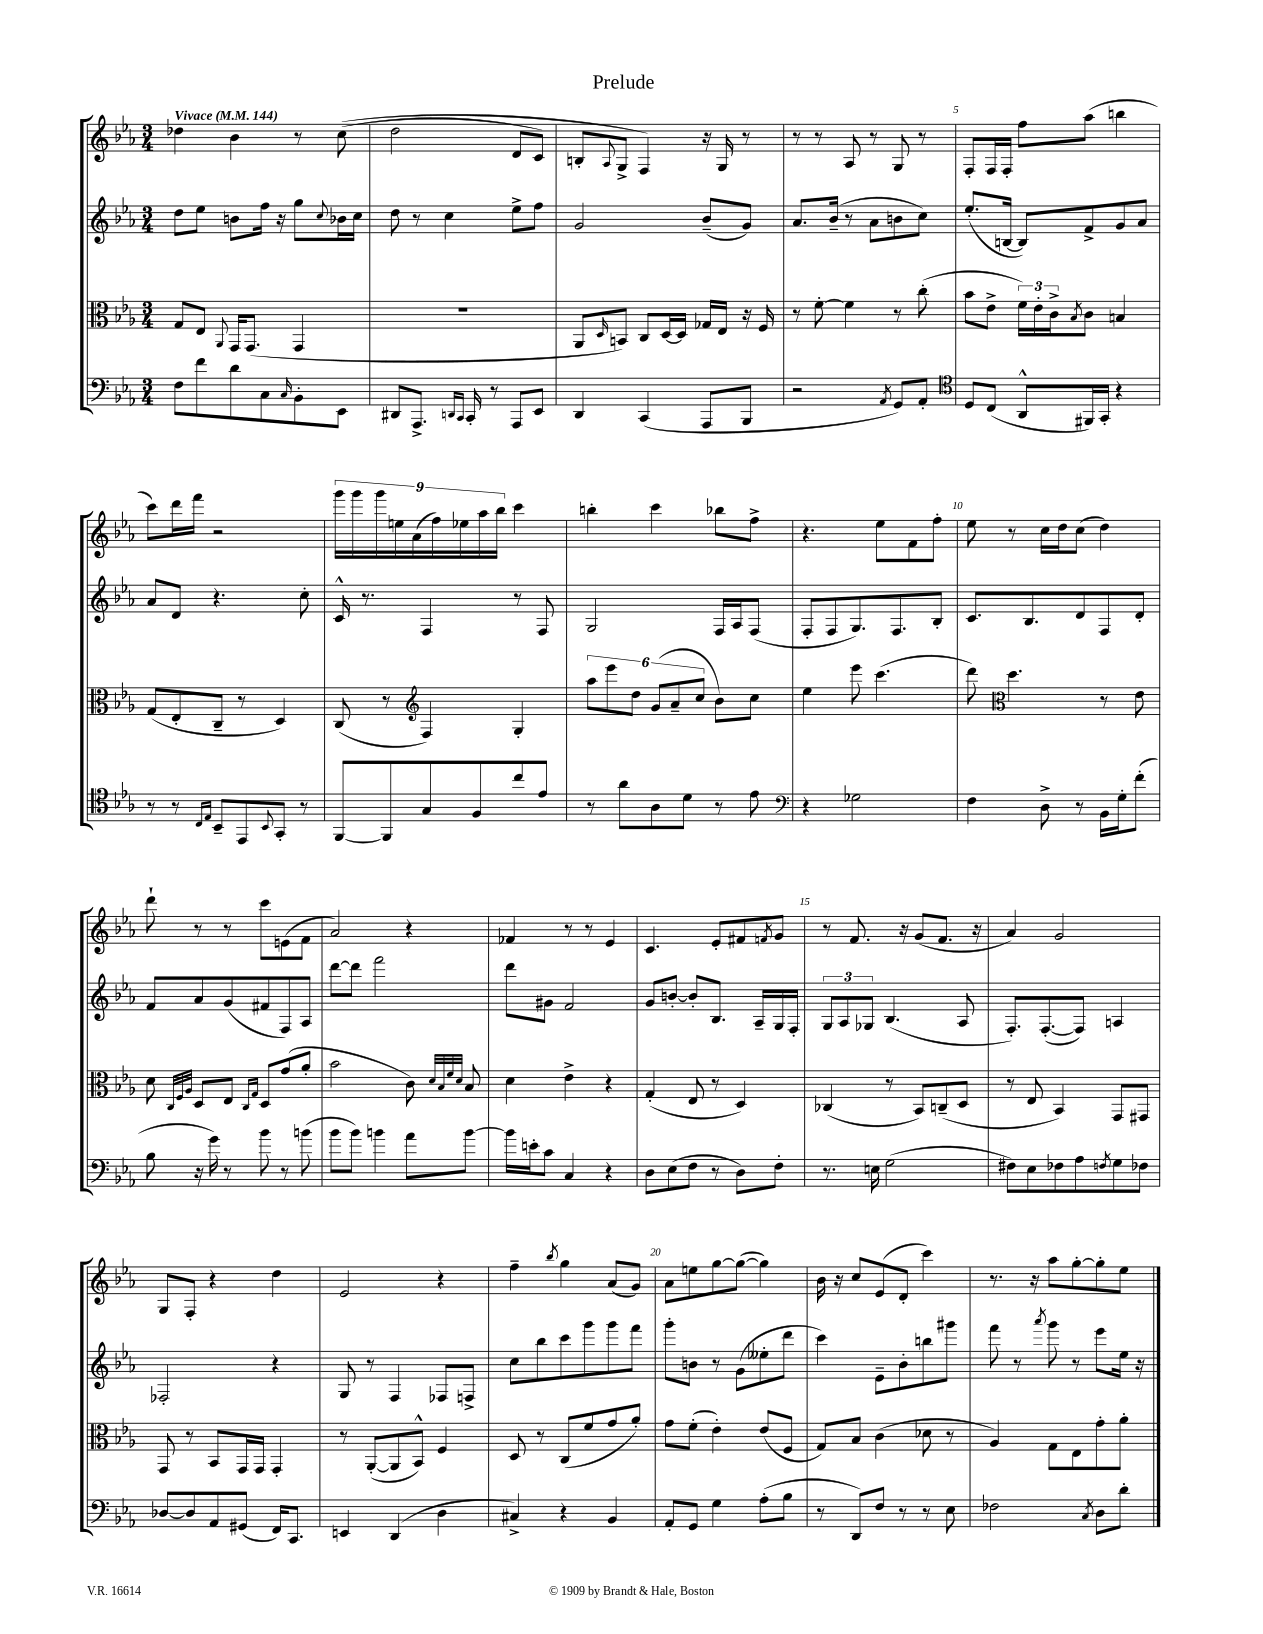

**kern	**kern	**kern	**kern
*part4	*part3	*part2	*part1
*staff4	*staff3	*staff2	*staff1
*clefF4	*clefC3	*clefG2	*clefG2
*k[b-e-a-]	*k[b-e-a-]	*k[b-e-a-]	*k[b-e-a-]
*M3/4	*M3/4	*M3/4	*M3/4
*MM144	*MM144	*MM144	*MM144
=1	=1	=1	=1
!	!	!	!LO:TX:a:B:t=Vivace
8F\L	8G/L	8dd\L	4dd-X\
8f\	8E-/J	8ee-\J	.
.	8qqAA-/	.	.
8d\	16GG/KL	8bn\L	4b-\
.	(8.GG/J	.	.
8C\	.	16ff\Jk	.
.	.	16r	.
16qqC/	.	.	.
8BB-'\	4GG/	8gg\L	8r
.	.	8qqcc/	.
8EE-\J	.	16b-X\L	((8cc\
.	.	16cc\JJ	.
=2	=2	=2	=2
8DD#X/L	2.r	8dd\	2dd\
8.AAA-^/J	.	8r	.
.	.	4cc\	.
16qqDDn/LL	.	.	.
16qqCC/JJ	.	.	.
16CC'/	.	.	.
8r	.	.	.
8AAA-/L	.	8ee-^\L	8d/L
8EE-/J	.	8ff\J	8c/J)
=3	=3	=3	=3
4DD/	8AA-/L	2g/	8Bn'/L
.	16qqD/	.	8qqA-/
.	8BBn/J)	.	8G^/J
(4CC/	8C/L	.	4F/)
.	[16D/L	.	.
.	16D/JJ]	.	.
8AAA-/L	16G-X/LL	(8b-~/L	16r
.	16E-/JJ	.	16G/
8BBB-/J	16r	8g/J)	8r
.	16F/	.	.
=4	=4	=4	=4
2r	8r	8.a-/L	8r
.	[8f'\	.	8r
.	.	(16b-~/Jk	.
.	4f\]	8r	8A-/
.	.	8a-\L	8r
8qAA-/	.	.	.
8GG/L)	8r	8bn\	8G/
8AA-'/J	(8cc'\	8cc\J)	8r
=5	=5	=5	=5
*clefC4	*	*	*
8D/L	8b-\L	(8.ee-'/L	8F'/L
(8C/J	8e-^\J	.	16F/L
.	.	[16Bn/Jk	16F'/JJ
8AA-^^/L	24f\LL)	8B/L])	8ff\L
.	24e-'\	.	.
.	24c^\J	.	.
.	8qB-/	.	.
16FF#X/L)	8c\J	8f^/	(8aa-\J
16GG'/JJ	.	.	.
4r	4Bn/	8g/	4bbn\
.	.	8a-/J	.
!!LO:LB:g=z
=6	=6	=6	=6
8r	(8G/L	8a-/L	8ccc\L)
8r	8E-'/	8d/J	16ddd\L
.	.	.	16fff\JJ
16qqC/LL	.	.	.
16qqE-/JJ	.	.	.
8BB-~/L	8C~/J	4.r	2r
8EE-/	8r	.	.
8qqBB-/	.	.	.
8GG'/J	4D/)	.	.
8r	.	8cc'\	.
=7	=7	=7	=7
[8FF/L	(8C/	16c^^/	18ggg\LL
.	.	.	18ggg\
.	.	8.r	.
.	.	.	18ggg\
8FF/]	8r	.	.
.	.	.	18een\
.	.	.	(18a-\
*	*clefG2	*	*
8G/	4F/)	4F/	.
.	.	.	18ff\)
.	.	.	18ee-X\
8F/	.	.	.
.	.	.	18aa-\
.	.	.	18bb-\JJ
8cc/	4G'/	8r	4ccc\
8e-/J	.	8F/	.
=8	=8	=8	=8
8r	12aa-\L	2G/	4bbn'\
.	12eee-\	.	.
8a-\L	.	.	.
.	12dd\J	.	.
8A-\	(12g/L	.	4ccc\
.	12a-~/	.	.
8d\J	.	.	.
.	12cc/J	.	.
8r	8b-\L)	16F/LL	8bb-X\L
.	.	16A-/J	.
8e-\	8cc\J	(8F/J	8ff^\J
=9	=9	=9	=9
*clefF4	*	*	*
4r	4ee-\	8F'/L	4.r
.	.	8F/	.
2G-X\	8eee-\	8.G/)	.
.	(4.ccc\	.	8ee-\L
.	.	8.F/	.
.	.	.	8f\
.	.	8B-'/J	8ff'\J
=10	=10	=10	=10
4F\	8ddd\)	8.c/L	8ee-\
*	*clefC3	*	*
.	4.dd\	.	8r
.	.	8.B-/	.
8D^\	.	.	16cc\LL
.	.	.	16dd\J
8r	.	8d/	(8cc\J
16BB-\LL	8r	8F/	4dd\)
16G'\J	.	.	.
(8f'\J	8e-\	8d'/J	.
!!LO:LB:g=z
=11	=11	=11	=11
8B-\	8d\	8f/L	8ddd`\
.	32qqC/LLL	.	.
.	32qqF/	.	.
.	32qqA-/JJJ	.	.
16r	8D/L	8a-/	8r
16g\)	.	.	.
8r	8E-/J	(8g/	8r
.	16qqC/LL	.	.
.	16qqG/JJ	.	.
8b-\	8D/L	8f#X/	8ccc\L
8r	(8g/	8F/)	(8en\
(8bn\	8a-'/J	8A-/J	8f\J
=12	=12	=12	=12
8b-\L	2b-\	[8ddd\L	2a-/)
8b-\J)	.	8ddd\J]	.
4bn\	.	2fff\	.
8a-\L	8c\)	.	4r
.	32qqd/LLL	.	.
.	32qqB-/	.	.
.	32qqf/	.	.
.	32qqd/JJJ	.	.
[8b\J	8B-/	.	.
=13	=13	=13	=13
16b\LL]	4d\	8ddd\L	4f-X/
16en'\J	.	.	.
8c\J	.	8g#X\J	.
4C/	4e-^\	2f/	8r
.	.	.	8r
4r	4r	.	4e-/
=14	=14	=14	=14
8D\L	(4G'/	8g/L	4.c/
(8E-\	.	[8bn'/J	.
8F\J	8E-/	8b'/L]	.
8r	8r	8.B-/J	8e-'/L
8D\L)	4D/)	.	8f#X/
.	.	16A-~/LL	.
.	.	.	8qfn/
8F'\J	.	16G/	8g/J
.	.	16F'/JJ	.
=15	=15	=15	=15
8.r	(4C-X/	12G/L	8r
.	.	12A-/	.
.	.	.	8.f/
.	.	12G-X/J	.
16En\	.	.	.
(2G\	8r	(4.B-/	.
.	.	.	16r
.	8BB-/L)	.	(8g/L
.	(8Cn~/	.	8.f/J
.	8D/J	8A-/	.
.	.	.	16r
=16	=16	=16	=16
8F#X\L)	8r	8.F'/L)	4a-/)
8E-\	8E-/	.	.
.	.	([8.F'/	.
8F-X\	4BB-/)	.	2g/
8A-\	.	8F/J])	.
8qFn/	.	.	.
8G\	8GG/L	4An/	.
8F-X\J	8GG#X/J	.	.
!!LO:LB:g=z
=17	=17	=17	=17
[8D-X/L	8GG/	2F-X'/	8G/L
8D-/]	8r	.	8F'/J
8AA-/	8BB-/L	.	4r
(8GG#X/J	16GG/L	.	.
.	16GG/JJ	.	.
16FF/KL)	4GG'/	4r	4dd\
8.CC/J	.	.	.
=18	=18	=18	=18
4EEn/	8r	8G/	2e-/
.	([8AA-'/L	8r	.
(4DD/	8AA-/]	4F/	.
.	8BB-^^/J)	.	.
4D\	4F/	8F-X/L	4r
.	.	8Fn^/J	.
=19	=19	=19	=19
4C#X^/)	8D/	8cc\L	4ff~\
.	8r	8bb-\	.
.	.	.	8qbb-/
4r	(8C/L	8ccc\	4gg\
.	8f/	8ggg\	.
4BB-/	8g/	8ggg\	(8a-/L
.	8a-'/J)	8fff\J	8g/J)
=20	=20	=20	=20
8AA-'/L	8g\L	8ggg'\L	8a-\L
8GG/J	(8f'\J	8bn\J	8een\
4G\	4e-'\)	8r	[8gg\
.	.	(8g\L	(8gg\J_
(8A-'\L	(8e-/L	8ee--X'\	4gg\])
8B-\J	8F/J	8ddd\J	.
=21	=21	=21	=21
8r	8G/L)	4ccc\)	16b-\
.	.	.	16r
8DD/L)	8B-/J	.	8cc/L
8F/J	(4c\	8e-~\L	(8e-/
8r	.	8b-'\	8d'/J
8r	8d-X\	8bbn\	4ccc\)
8E-\	8r	8ggg#X\J	.
=22	=22	=22	=22
2F-X\	4A-/)	8fff\	8.r
.	.	8r	.
.	.	.	16r
.	.	8qaaa-/	.
.	8G\L	8ggg\	8aa-\L
.	8E-\	8r	[8gg'\
8qC/	.	.	.
8D\L	8g'\	8eee-\L	8gg'\]
8d'\J	8a-'\J	16ee-\Jk	8ee-\J
.	.	16r	.
==	==	==	==
*-	*-	*-	*-
